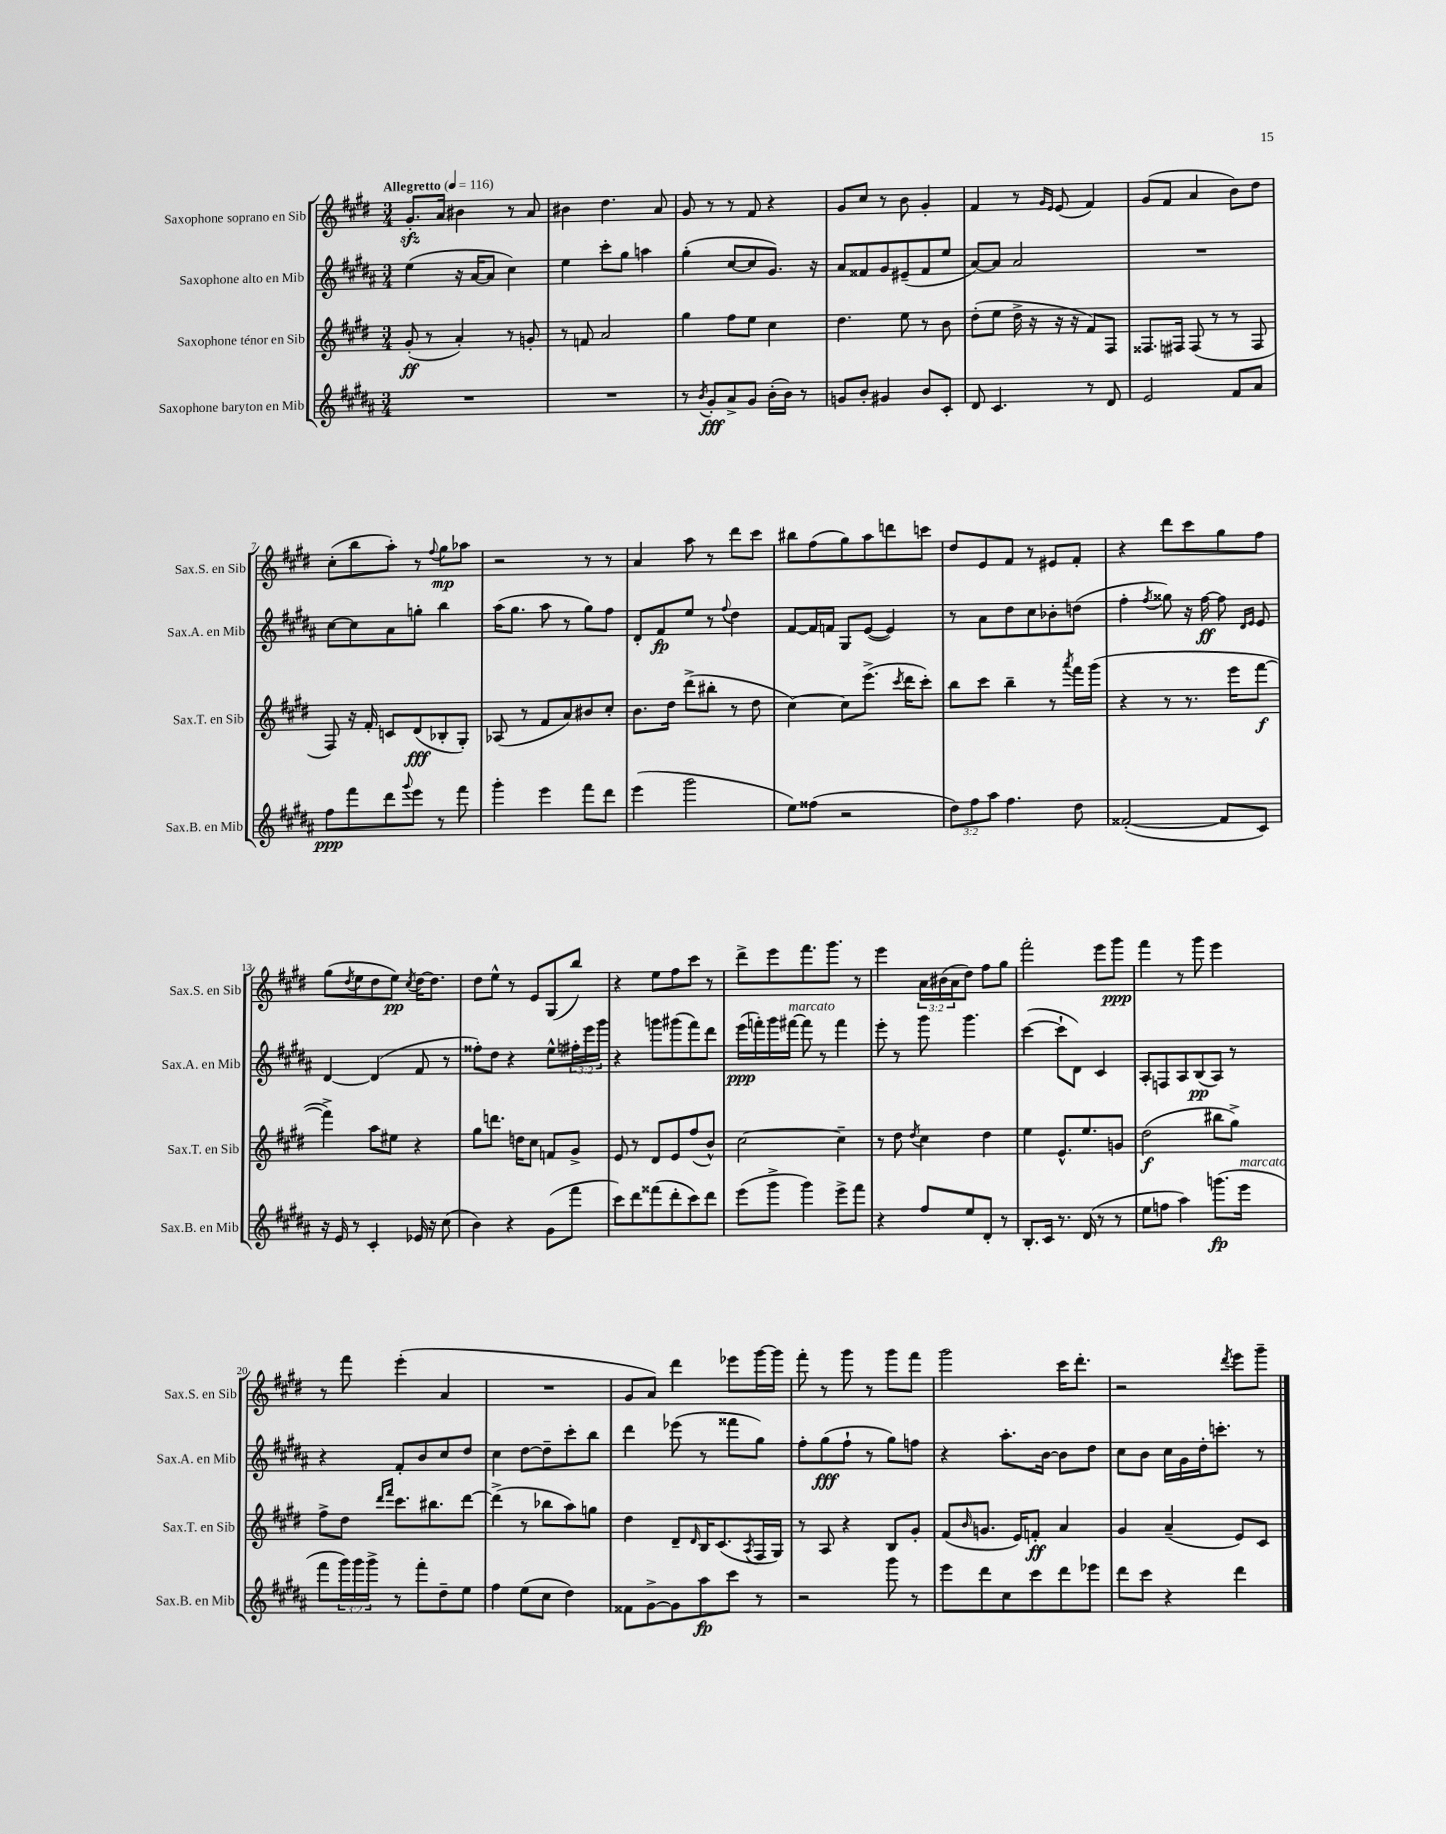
<<
\new StaffGroup <<
\new Staff = "s0" \with { instrumentName = "Saxophone soprano en Sib" shortInstrumentName = "Sax.S. en Sib" } {
    \clef treble \key e \major \numericTimeSignature \time 3/4 \override Staff.TupletNumber.text = #tuplet-number::calc-fraction-text \tempo "Allegretto" 4 = 116
    gis'8.-.\sfz a'16 bis'4 r8 a'8 |
    bis'4 dis''4. a'8 |
    gis'8 r8 r8 fis'8 r4 |
    gis'8 cis''8 r8 b'8 gis'4-. |
    fis'4 r8 \grace { gis'16 e'16 } e'8( fis'4) |
    gis'8( fis'8 a'4 b'8) dis''8 |
    cis''8-.( b''8 a''8-.) r8 \appoggiatura { fis''8 } gis''8\mp aes''8 |
    r2 r8 r8 |
    a'4 a''8 r8 dis'''8 cis'''8 |
    bis''8 fis''8( gis''8) a''8 d'''8 c'''8 |
    dis''8 e'8 fis'8 r8 eis'8 fis'8-. |
    r4 dis'''8 cis'''8 gis''8 fis''8 |
    gis''8( \acciaccatura { dis''8 } e''8 dis''8 e''8\pp) \acciaccatura { cis''8 } dis''16~ dis''8. |
    dis''8 e''8-^ r8 e'8 gis8( b''8) |
    r4 e''8 fis''8 cis'''8 r8 |
    dis'''8-> e'''8 fis'''8. gis'''8. r8 |
    e'''4 \tuplet 3/2 { a'16 bis'16( a'16 } dis''8) fis''8 gis''8 |
    fis'''2-. e'''8 gis'''8\ppp |
    fis'''4 r8 gis'''8 e'''4 |
    r8 fis'''8 e'''4-.( a'4 |
    R2. |
    gis'8 a'8) dis'''4 ees'''8 gis'''16~ gis'''16 |
    fis'''8-. r8 gis'''8 r8 gis'''8 fis'''8 |
    gis'''2 cis'''16 dis'''8.-. |
    r2 \acciaccatura { dis'''8 } e'''8 gis'''8-- \bar "|." |
}
\new Staff = "s1" \with { instrumentName = "Saxophone alto en Mib" shortInstrumentName = "Sax.A. en Mib" } {
    \clef treble \key b \major \numericTimeSignature \time 3/4 \override Staff.TupletNumber.text = #tuplet-number::calc-fraction-text
    e''4( r16 ais'16~ ais'8 cis''4) |
    e''4 cis'''8-. gis''8 a''4 |
    gis''4-.( cis''8~ cis''8 gis'8.) r16 |
    ais'8 fisis'8 gis'8 eis'8--( fisis'8 e''8 |
    ais'8~) ais'8 ais'2 |
    R2. |
    cis''8~ cis''8 ais'8 g''8-. b''4 |
    ais''16( gis''8. ais''8 r8 gis''8) fis''8 |
    dis'8-. fis'8\fp e''8 r8 \appoggiatura { fis''8 } dis''4 |
    fis'8~ fis'16 f'16 gis8 e'8~( e'4) |
    r8 ais'8 dis''8 cis''8 bes'8-. d''8( |
    fis''4-. \acciaccatura { fis''8 } gisis''8) r16 fis''16~\ff fis''8 \grace { dis'16 e'16 } e'8 |
    dis'4~ dis'4( fis'8 r8 |
    fisis''8-.) dis''8 r4 e''8-^ \tuplet 3/2 { fis''16-. e'''16 gis'''16 } |
    r4 g'''8 gis'''8( fis'''8) dis'''8 |
    e'''16\ppp( f'''16-.) gis'''16 fis'''16~^\markup { \italic "marcato" } fis'''8 r8 fis'''4 |
    e'''8-. r8 gis'''8 gis'''4. |
    cis'''4~( cis'''8-! dis'8) cis'4 |
    ais8-. f8 ais8 b8\pp( ais8) r8 |
    r4 fis'8-. b'8 cis''8 dis''8 |
    cis''4 dis''8~ dis''8-- cis'''8-. b''8 |
    dis'''4 ees'''8( r8 fisis'''8 gis''8) |
    fis''8-. gis''8\fff( fis''8-! r8 gis''8) f''8 |
    r4 ais''8.-. b'16~ b'8 dis''8 |
    cis''8 b'8 cis''16 gis'16 dis''16-. c'''8.-. r8 \bar "|." |
}
\new Staff = "s2" \with { instrumentName = "Saxophone ténor en Sib" shortInstrumentName = "Sax.T. en Sib" } {
    \clef treble \key e \major \numericTimeSignature \time 3/4
    gis'8-.\ff( r8 a'4-.) r8 g'8-. |
    r8 f'8 a'2 |
    gis''4 fis''8 e''8 cis''4 |
    dis''4. e''8 r8 b'8 |
    dis''8-.( e''8 dis''16-> r16 r16 r16 fis'8) fis8 |
    fisis8. fis16 fis8( r8 r8 fis8 |
    fis8) r16 fis'16-. c'8 dis'8\fff( bes8-. gis8-.) |
    aes8( r8 fis'8 a'8) bis'8 cis''8-. |
    b'8. dis''16 dis'''8->( bis''8-. r8 dis''8 |
    cis''4~) cis''8 e'''8.->( \acciaccatura { cis'''8 } dis'''16 cis'''8-.) |
    b''8 cis'''8 b''4-- r8 \acciaccatura { a'''8 } fis'''16 gis'''16( |
    r4 r8 r8. e'''16 fis'''8~\f |
    fis'''4->) a''8 eis''8 r4 |
    gis''8 d'''8. d''16 cis''8 f'8 gis'8-> |
    e'8 r8 dis'8 e'8 fis''8( b'8-^) |
    cis''2~ cis''4-- |
    r8 dis''8 \acciaccatura { dis''8 } cis''4 dis''4 |
    e''4 e'8.-^ e''8. g'8 |
    dis''2\f( bis''8 gis''8->) |
    fis''8-> dis''8 \grace { dis'''16 fis'''16 } cis'''8. bis''8. dis'''8~ |
    dis'''4->( r8 bes''8 a''8) g''8 |
    dis''4 dis'8-- \grace { dis'16 } b16 cis'8.( \acciaccatura { a8 } fis16 gis16) |
    r8 a8 r4 b8 gis'8-. |
    fis'8( \grace { b'16 } g'8. e'16) f'8-.\ff a'4 |
    gis'4 a'4--( e'8) cis'8 \bar "|." |
}
\new Staff = "s3" \with { instrumentName = "Saxophone baryton en Mib" shortInstrumentName = "Sax.B. en Mib" } {
    \clef treble \key b \major \numericTimeSignature \time 3/4 \override Staff.TupletNumber.text = #tuplet-number::calc-fraction-text
    R2. |
    R2. |
    r8 \acciaccatura { b'8 } gis'8-.\fff ais'8-> gis'8 b'16-.( b'16) r8 |
    g'8 b'8-. gis'4 b'8 cis'8-. |
    dis'8 cis'4. r8 dis'8 |
    e'2 fis'8 ais'8 |
    fis''8\ppp fis'''8 dis'''8 \appoggiatura { gis'''8 } e'''8 r8 fis'''8 |
    gis'''4-. e'''4 fis'''8 dis'''8 |
    e'''4( gis'''2 |
    e''8) fisis''8( r2 |
    \tuplet 3/2 { dis''8) fis''8 ais''8 } fis''4. dis''8 |
    fisis'2~-.( fisis'8 cis'8) |
    r16 e'16 r8 cis'4-. ees'16 r16 cis''8( |
    b'4) r4 gis'8( fis'''8 |
    cis'''8) dis'''8 fisis'''8( dis'''8-. cis'''8) dis'''8 |
    e'''8( gis'''8-> gis'''4) e'''8-> fis'''8 |
    r4 fis''8 e''8 dis'8-. r8 |
    b8.-. cis'16 r8. dis'16( r8 r8 |
    e''8 f''8 ais''4) g'''8.\fp( e'''16^\markup { \italic "marcato" } |
    fis'''8 \tuplet 3/2 { gis'''16) gis'''16 gis'''16-> } r8 fis'''8-. dis''8-- e''8 |
    fis''4 e''8( cis''8 dis''4) |
    fisis'8 gis'8~-> gis'8 ais''8\fp cis'''8 r8 |
    r2 gis'''8 r8 |
    e'''8 dis'''8 cis''8 cis'''8 dis'''8 ees'''8 |
    dis'''8 cis'''8 r4 dis'''4 \bar "|." |
}
>>
>>
